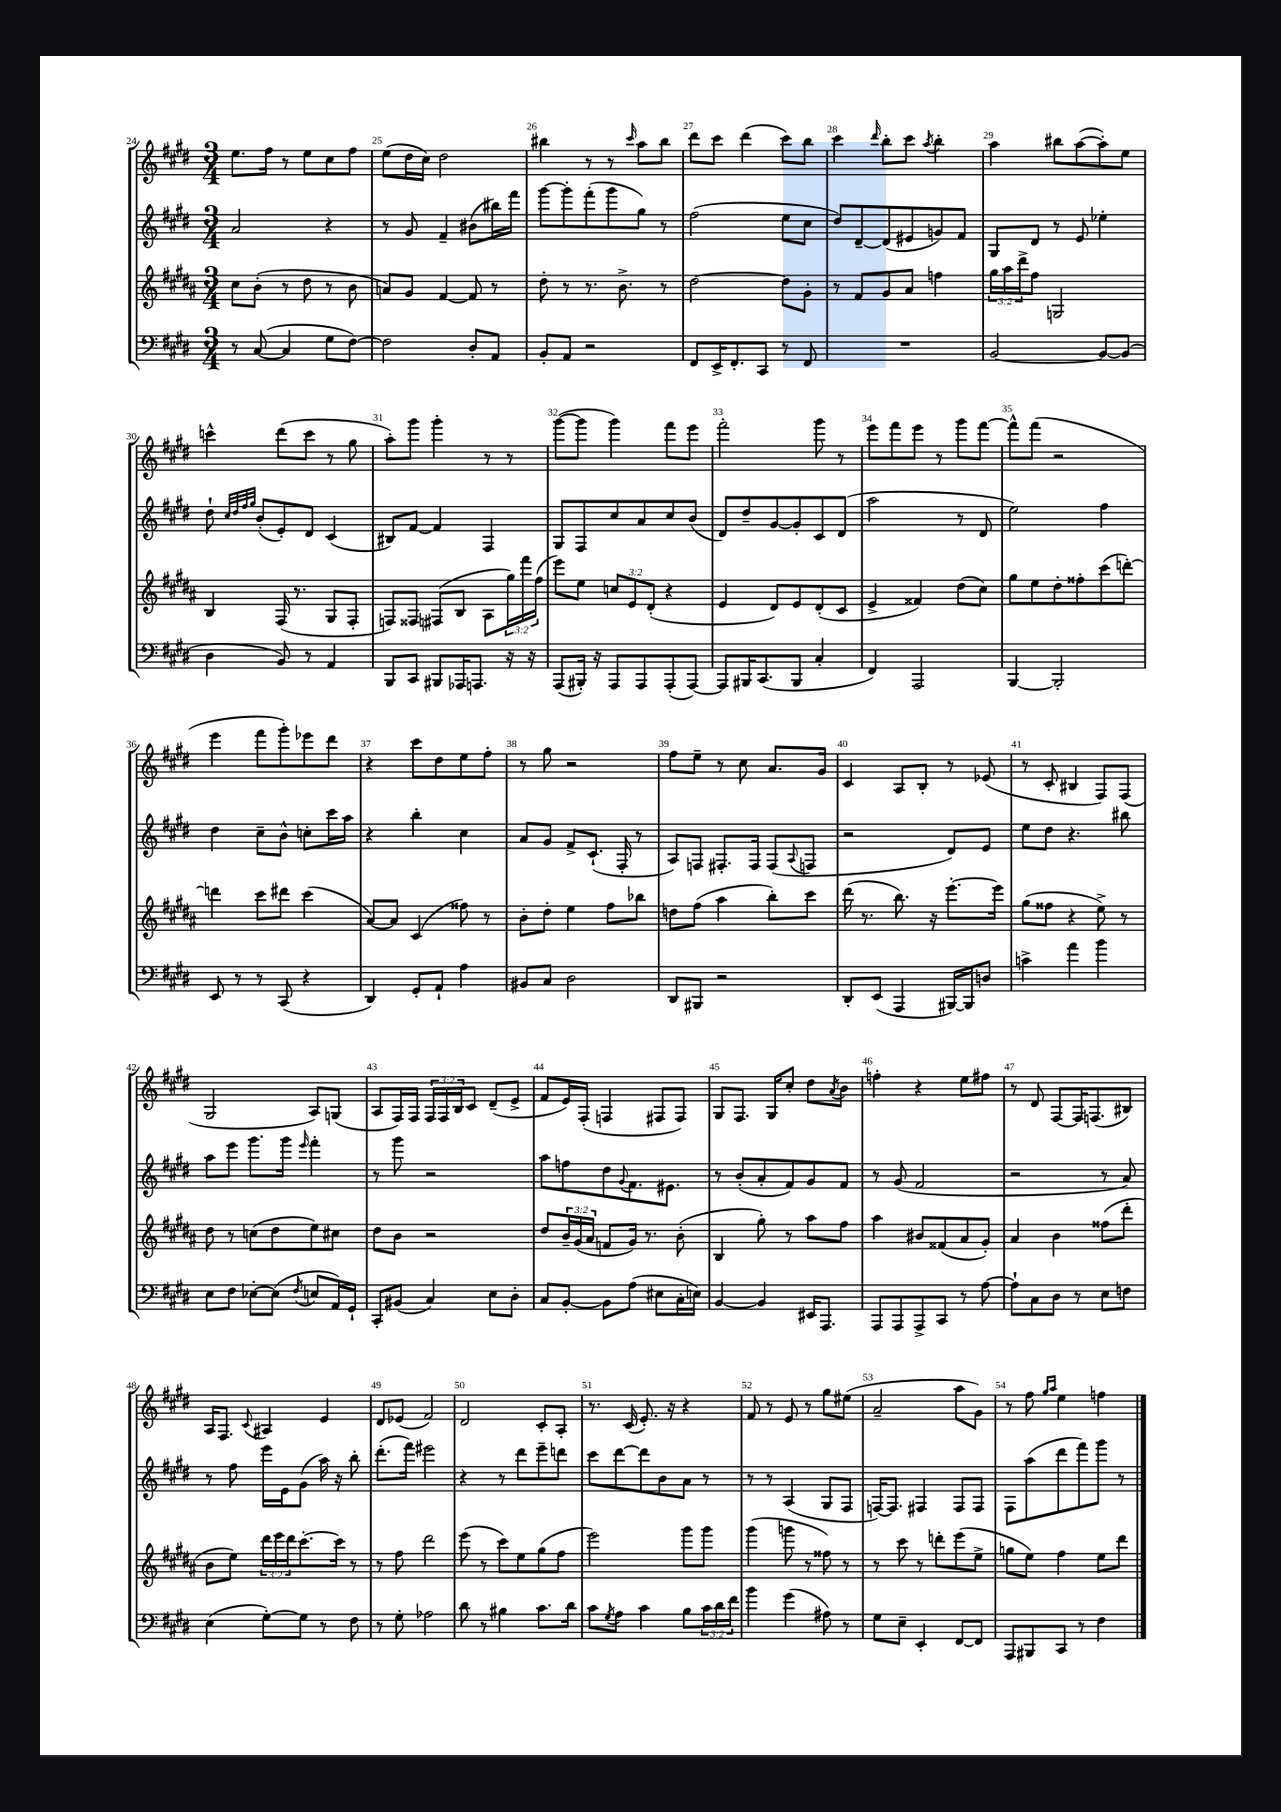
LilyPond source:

<<
\new StaffGroup <<
\new Staff = "s0" {
    \clef treble \key e \major \numericTimeSignature \time 3/4 \override Staff.TupletNumber.text = #tuplet-number::calc-fraction-text
    e''8. fis''16 r8 e''8 cis''8 fis''8 |
    e''8( dis''16 cis''16) dis''2 |
    bis''4 r8 r8 \grace { cis'''16 } a''8 bis''8 |
    dis'''8 cis'''8 dis'''4( cis'''8) b''8 |
    cis'''4 \grace { dis'''16 } b''8-. cis'''8 \acciaccatura { a''8 } b''4-. |
    a''4 bis''8 a''8~( a''8-.) e''8 |
    c'''4-^ dis'''8( c'''8 r8 gis''8 |
    a''8-.) gis'''8 gis'''4-. r8 r8 |
    gis'''8~( gis'''8 gis'''4) fis'''8 e'''8 |
    fis'''2-. gis'''8 r8 |
    e'''8 fis'''8 e'''8 r8 gis'''8 fis'''8~ |
    fis'''8-^ fis'''8( r2 |
    e'''4 fis'''8 gis'''8-.) ees'''8 dis'''8 |
    r4 cis'''8 dis''8 e''8 fis''8-. |
    r8 gis''8 r2 |
    fis''8 e''8-- r8 cis''8 a'8. gis'16 |
    cis'4 a8 b8-. r8 ees'8( |
    r8 cis'8-. bis4 fis8) fis8( |
    gis2 a8) g8( |
    a8 fis16) fis16 \tuplet 3/2 { fis16 fis16 b16 } cis'8 dis'8--( e'8-> |
    fis'8 e'16) fis16-.( f4 fis8 fis8) |
    gis8 fis8. gis16 cis''8-. dis''8 \acciaccatura { a'8 } b'8 |
    f''4-. r4 e''8 fis''8 |
    r8 dis'8 fis8~ fis16 f8.( bis8) |
    a16 fis8. \appoggiatura { cis'8 } ais4 e'4 |
    dis'8 ees'8( fis'2) |
    dis'2 cis'8-. a8-. |
    r8. cis'16( e'8.-.) r16 r4 |
    fis'8 r8 e'8 r8 gis''8 eis''8( |
    a'2-- a''8 gis'8) |
    r8 fis''8 \grace { gis''16 a''16 } e''4 f''4 \bar "|." |
}
\new Staff = "s1" {
    \clef treble \key e \major \numericTimeSignature \time 3/4
    a'2 r4 |
    r8 gis'8 fis'4-- bis'8( bis''16) fis'''16 |
    gis'''8~ gis'''8-. fis'''8-.( gis'''8 gis''8) r8 |
    fis''2( e''8 cis''8 |
    dis''8) dis'8~-- dis'8( eis'8 g'8) fis'8 |
    gis8 dis'8 r8 e'8 ees''4-. |
    dis''8-! \grace { cis''32 dis''32 fis''32 gis''32 } b'8-.( e'8-.) dis'8 cis'4( |
    bis8) fis'8~ fis'4 fis4 |
    gis8 fis8 cis''8 a'8 cis''8 b'8( |
    dis'8) dis''8-- gis'8~ gis'8-. cis'8 dis'8( |
    a''2 r8 dis'8 |
    e''2) fis''4 |
    dis''4 cis''8-- b'8-^ c''8-. cis'''16 a''16 |
    r4 b''4-. cis''4 |
    a'8 gis'8 fis'8-> cis'8.-!( fis16-. r8 |
    a8) f8 fis8.-. fis16 fis8( \appoggiatura { a8 } f8 |
    r2 dis'8) e'8 |
    e''8 dis''8 r4. bis''8 |
    a''8 e'''8 gis'''8. gis'''16 \grace { e'''16 } fis'''4-. |
    r8 gis'''8 r2 |
    a''8 f''8 dis''8 \appoggiatura { gis'8 } fis'8. eis'8. |
    r8 b'8-.( a'8-. fis'8) gis'8 fis'8 |
    r8 gis'8( fis'2 |
    r2 r8 a'8) |
    r8 fis''8 e'''16 e'16 gis'8( a''16) r16 b''8-. |
    dis'''8.-.( fis'''16) eis'''2 |
    r4 r8 dis'''8 e'''8-- d'''8 |
    cis'''8 dis'''8~ dis'''8 b'8 a'8 r8 |
    r8 r8 a4( gis8 fis8 |
    f16~) f8. fis4 fis8 fis8 |
    fis8 a''8( dis'''8 fis'''8) gis'''8 r8 \bar "|." |
}
\new Staff = "s2" {
    \clef treble \key b \major \numericTimeSignature \time 3/4 \override Staff.TupletNumber.text = #tuplet-number::calc-fraction-text
    cis''8 b'8-.( r8 dis''8 r8 b'8 |
    a'8) gis'8 fis'4~ fis'8 r8 |
    dis''8-. r8 r8. b'8.-> r8 |
    dis''2~ dis''8 gis'8-. |
    r8 fis'8 gis'8 ais'8 f''4 |
    \tuplet 3/2 { gis''16 ais''16 dis'''16-> } fis''8 g2 |
    b4 fis16( r8. gis8 fis8-. |
    f8) fisis8 fis8( b8 ais8 \tuplet 3/2 { gis''16) fis'''16 fis''16( } |
    e'''8) e''8 \tuplet 3/2 { c''8 e'8 dis'8-.( } r4 |
    e'4 dis'8) e'8 dis'8-.( cis'8 |
    e'4-> fisis'4) dis''8( cis''8) |
    gis''8 e''8 dis''8-. fisis''8-. cis'''8( d'''8~-.) |
    d'''4 cis'''8 dis'''8 cis'''4( |
    ais'8~) ais'8 cis'4( fisis''8) r8 |
    b'8-. dis''8-. e''4 fis''8 bes''8 |
    d''8 fis''8( ais''4 b''8-.) cis'''8 |
    dis'''16( r8. b''8.) r16 e'''8.~-. e'''16 |
    gis''8( fisis''8 r4 e''8->) r8 |
    dis''8 r8 c''8( dis''8 e''8) cis''8 |
    dis''8 b'8 r2 |
    dis''8 \tuplet 3/2 { b'16-- gis'16( ais'16 } f'8 gis'16) r8. b'8-.( |
    b4 gis''8-.) r8 ais''8 fis''8 |
    ais''4 bis'8 fisis'8( ais'8 gis'8-.) |
    ais'4 b'4 fisis''8( dis'''8-. |
    b'8 e''8) \tuplet 3/2 { dis'''16 e'''16 dis'''16 } cis'''8.~-. cis'''16 r8 |
    r8 fis''8 dis'''2 |
    e'''8( r8 cis'''8) e''8 gis''8( fis''8 |
    e'''2) gis'''8 gis'''8 |
    gis'''4( g'''8 r8 fisis''8) r8 |
    r8 cis'''8 r8 d'''8-. e'''8( e''8-> |
    g''8 e''8) fis''4 e''8 dis'''8 \bar "|." |
}
\new Staff = "s3" {
    \clef bass \key e \major \numericTimeSignature \time 3/4 \override Staff.TupletNumber.text = #tuplet-number::calc-fraction-text
    r8 cis8~( cis4 gis8 fis8~) |
    fis2 dis8-. a,8 |
    b,8-. a,8 r2 |
    fis,8 e,16-> fis,8.-. cis,8 r8 fis,8 |
    R2. |
    b,2~ b,8~ b,8( |
    dis4 b,8) r8 a,4 |
    b,,8 cis,8 bis,,8 aes,,16 a,,8. r16 r16 |
    a,,8( bis,,16-.) r16 a,,8 a,,8 a,,8-.( a,,8~) |
    a,,8 bis,,16 cis,8.( bis,,8 cis4-. |
    fis,4) a,,2 |
    b,,4~ b,,2-. |
    e,8 r8 r8 cis,8( r4 |
    dis,4) gis,8-. a,8-! a4 |
    bis,8 cis8 dis2 |
    dis,8 bis,,8 r2 |
    dis,8-. e,8( a,,4 bis,,16~) bis,,16 d8 |
    c'4-> a'4 b'4 |
    e8 fis8 ees8~-. ees8( \acciaccatura { fis8 } e8 a,16) gis,16-! |
    cis,8-. bis,8( cis4) e8 dis8-. |
    cis8 b,8~-. b,8 a8( eis8 cis16-. e16) |
    b,4~ b,4 eis,16 a,,8. |
    a,,8 a,,8 a,,8-> cis,8 r8 a8~ |
    a8-! cis8 dis8 r8 e8 f8 |
    e4( gis8~-.) gis8 r8 fis8 |
    r8 gis8-. aes2 |
    dis'8 r8 bis4 cis'8. dis'16 |
    cis'8 \acciaccatura { gis8 } a8 cis'4 b8 \tuplet 3/2 { cis'16 dis'16 fis'16 } |
    b'4 gis'4( ais8) r8 |
    gis8 e8-- e,4-. fis,8~ fis,8 |
    a,,8 bis,,8 cis,8 r8 fis4 \bar "|." |
}
>>
>>
\layout { \context { \Score currentBarNumber = #24 \override BarNumber.break-visibility = ##(#f #t #t) barNumberVisibility = #all-bar-numbers-visible } }
